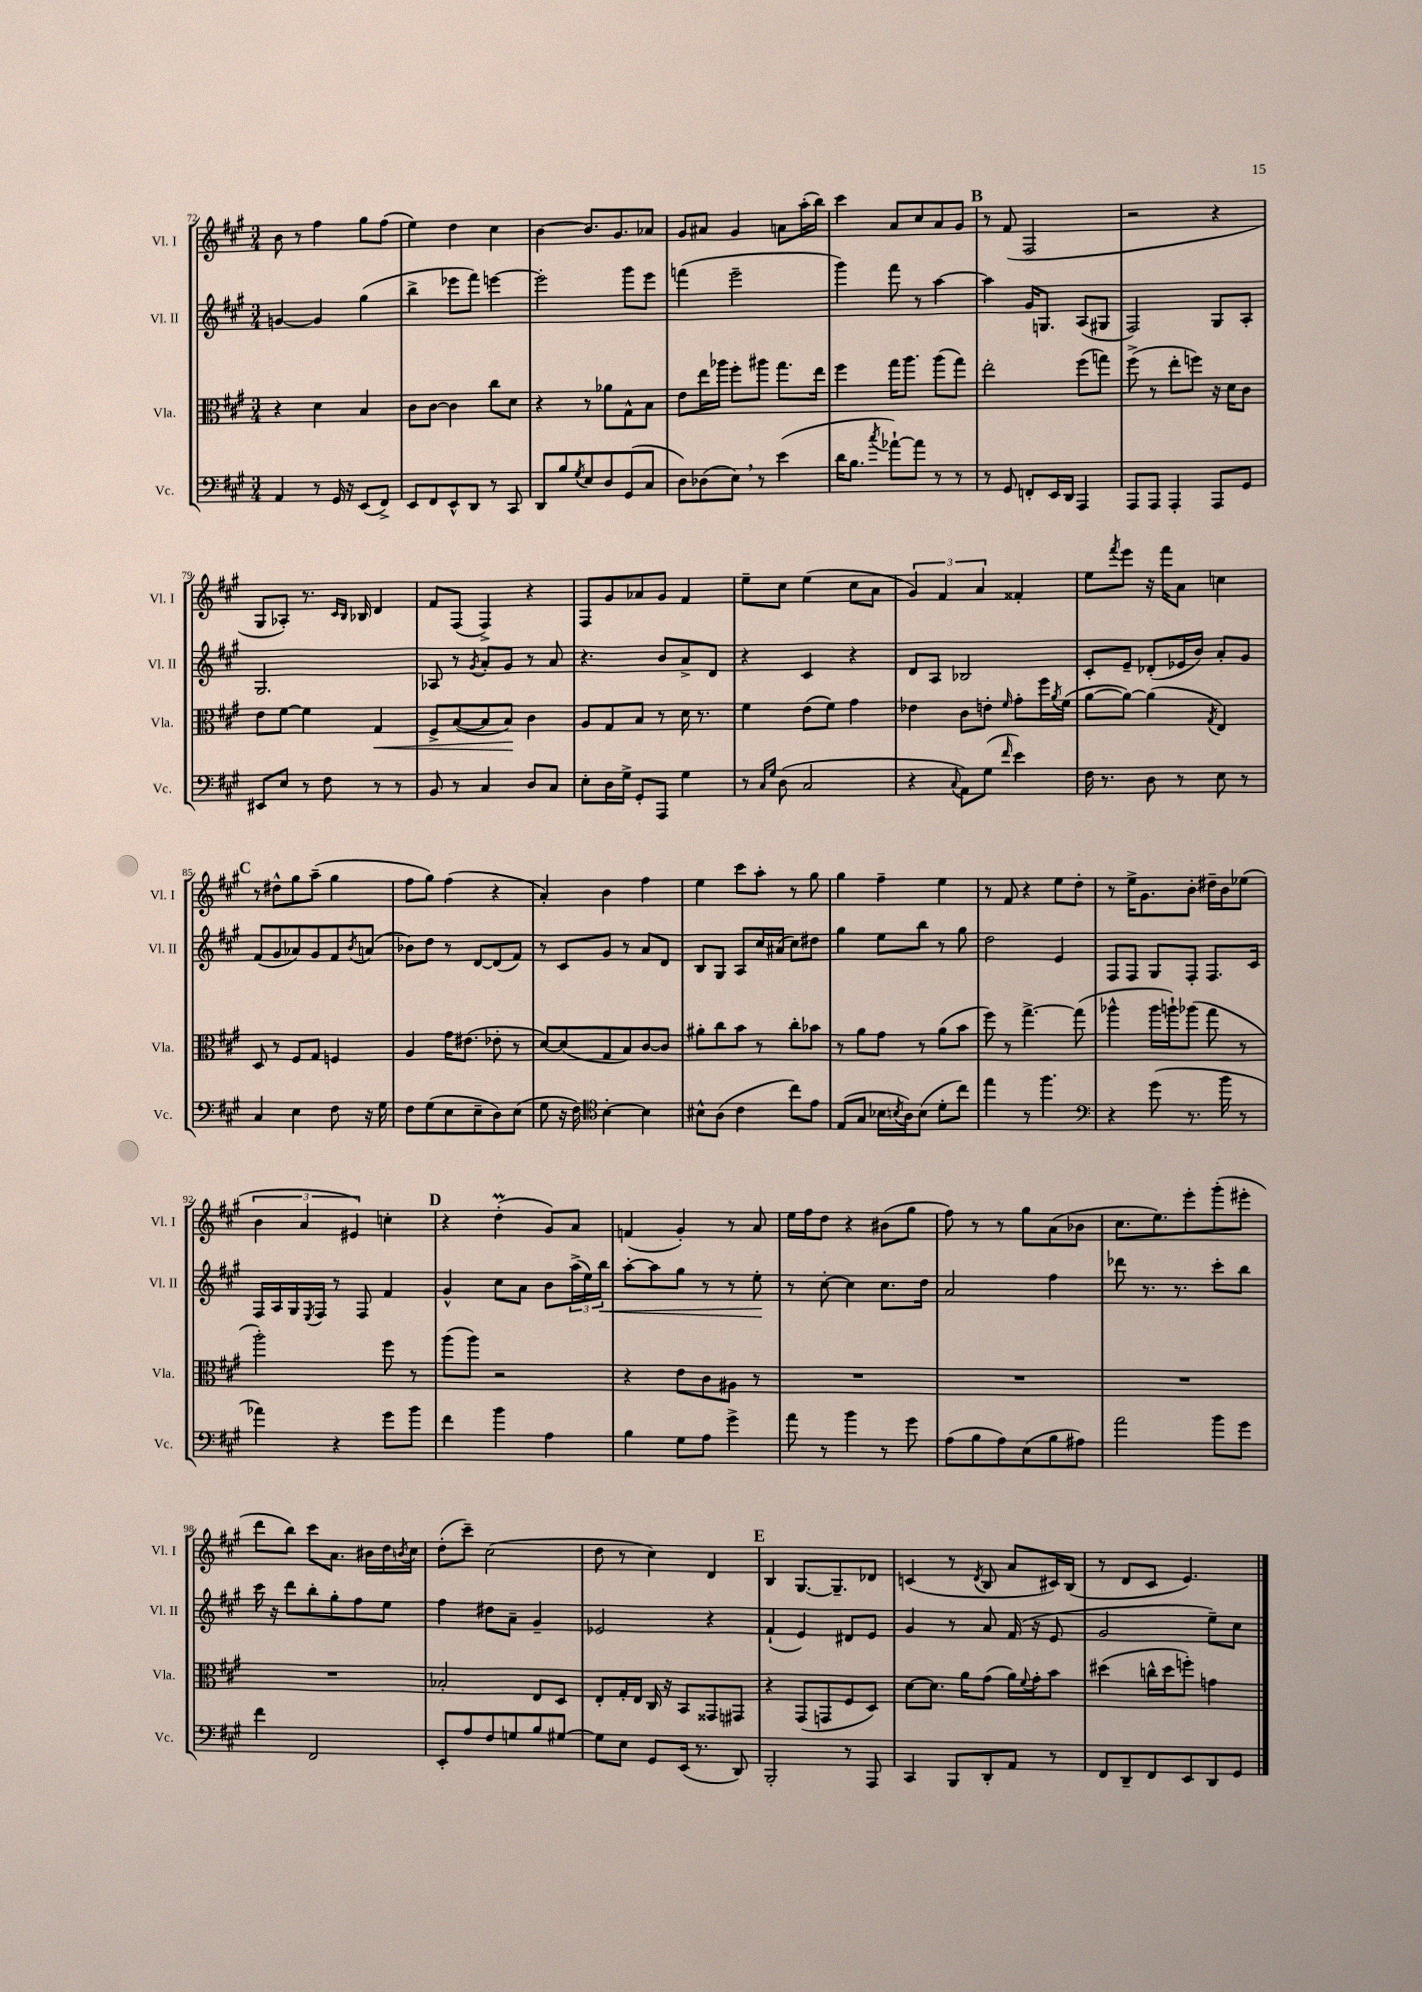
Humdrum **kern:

**kern	**kern	**kern	**kern
*staff4	*staff3	*staff2	*staff1
*clefF4	*clefC3	*clefG2	*clefG2
*k[f#c#g#]	*k[f#c#g#]	*k[f#c#g#]	*k[f#c#g#]
*M3/4	*M3/4	*M3/4	*M3/4
4AA	4r	[4g	8b
.	.	.	8r
8r	4d	4g]	4ff#
16GG#	.	.	.
16r	.	.	.
(8EE	4B	(4gg#	8gg#
8FF#^)	.	.	(8ff#
=	=	=	=
8EE	8c#	4bb^	4ee)
8FF#	[8c#	.	.
8EE^^	4c#]	8eee-	4dd
8DD	.	8fff#)	.
8r	8cc#	[4eee	4cc#
8CC#	8d	.	.
=	=	=	=
8DD	4r	2eee']	[4b
8B	.	.	.
8qG#	.	.	.
8E	8r	.	8.b]
8D	8a-	.	.
.	.	.	8.g#
(8GG#	8G#^^	8ggg#	.
8C#	8B	8eee	8a-
=	=	=	=
8D)	8e	(4fff	8g#
(8D-	16ee	.	8a#
.	16aa-	.	.
8E)	8ff#'	2eee~	4g#
8r	8aa#	.	.
(4e	8.gg#	.	8a
.	.	.	(16aa'
.	16ee	.	16bb)
=	=	=	=
16d	4ff#	4ggg#)	4ccc#
8.B	.	.	.
8qcc#	.	.	.
[8a-`)	16gg#	8fff#	8a
.	8.aa	.	.
8a-]	.	8r	8cc#
8r	(8aa	[4aa	8a
8r	8gg#)	.	8g#
=	=	=	=
8r	2ee'	4aa]	8r
8GG#	.	.	(8f#
8FF'	.	16g#	2F#
.	.	8.G	.
16EE	.	.	.
16DD	.	.	.
4AAA	(8ff#	(8A	.
.	8gg)	8G#	.
=	=	=	=
8AAA	(8ff#^	2F#)	2r
8AAA	8r	.	.
4AAA'	8ee'	.	.
.	8ff)	.	.
8AAA	16r	8G#	4r
.	16d	.	.
8GG#	8c#	8A'	.
=	=	=	=
8EE#	8e	2.G#	8G#
8E	[8f#	.	8A-')
8r	4f#]	.	8.r
8F#	.	.	.
.	.	.	16qqc#
.	.	.	16qqB
.	.	.	16B-
8r	4G#	.	4d
8r	.	.	.
=	=	=	=
8BB	8F#^	8A-	8f#
8r	([8B	8r	(8F#
.	.	8qg#	.
4C#	8B]	8a'	4F#^)
.	8B)	8g#	.
8D	4c#	8r	4r
8C#	.	8a	.
=	=	=	=
8E'	8A	4.r	8F#
16D	8G#	.	8g#
16G#^	.	.	.
8GG#'	8B	.	8a-
8AAA	8r	8b	8g#
4G#	16d	8a^	4f#
.	8.r	.	.
.	.	8d	.
=	=	=	=
8r	4f#	4r	8ee~
16qqC#	.	.	.
16qqG#	.	.	.
(8D	.	.	8cc#
2C#	(8e	4c#	(4ee
.	8f#)	.	.
.	4g#	4r	8cc#
.	.	.	8a
=	=	=	=
4r	4e-	8d	6g#)
.	.	8A	.
.	.	.	6f#
8qqC#	.	.	.
8AA)	8c#	2B-	.
.	.	.	6a
(8G#	8e'	.	.
16qqf#	16qqf#	.	.
4e)	8g#'	.	4f##'
.	16ff#	.	.
.	8qa	.	.
.	(16f#	.	.
=	=	=	=
16F#	[8a	8c#'	8ee
8.r	.	.	.
.	.	.	8qfff#
.	8a_)	8e~	8eee
8D	(4a]	(8d-'	16r
.	.	.	16fff#
8r	.	16e-	8a
.	.	16b)	.
.	8qG#	.	.
8E	4E)	8a'	4cc
8r	.	8g#	.
=	=	=	=
4C#	8D	(8f#	8r
.	8r	8g#	8dd#^^
4E	8F#	8a-)	8gg#
.	8G#	8g#	(8aa~
8F#	4F	8f#	4gg#
.	.	8qb	.
16r	.	(8a	.
16G#	.	.	.
=	=	=	=
8F#	4A	8b-)	8ff#
(8G#	.	8dd	8gg#)
8E	16g#	8r	(4ff#
.	(8.e#	.	.
8E~	.	[8d	.
8D)	8e-'	(8d]	4r
(8E	8r	8f#)	.
=	=	=	=
8G#	[8d)	8r	4a')
16r	(8d]	8c#	.
16F#)	.	.	.
*clefC4	*	*	*
[4B'	8G#	8g#	4b
.	8B)	8r	.
4B]	[8c#	8a	4ff#
.	8c#]	8d	.
=	=	=	=
8B#^^	8a#'	8B	4ee
(8A	8cc#	8G#	.
4c#	8b	8A	8ccc#
.	8r	16cc#	8aa'
.	.	(16a#	.
8cc#)	8cc#'	8cc#)	8r
8e	8b-	8dd#	8gg#
=	=	=	=
(8E	8r	4gg#	4gg#
8G#	8a	.	.
16B-	8g#	8ee	4ff#~
8qB	.	.	.
16A)	.	.	.
(8B	8r	8bb	.
8d'	(8a	8r	4ee
8cc#)	8b	8gg#	.
=	=	=	=
4ee	8ff#)	2dd	8r
.	8r	.	8f#
8r	[4.gg#^	.	4r
4.ff#	.	.	.
.	.	4e	8ee
.	(8gg#]	.	8dd'
=	=	=	=
*clefF4	*	*	*
4r	4aa-^^	8F#	8r
.	.	8F#	16ee^
.	.	.	8.g#
(8g#	16aa-	8G#	.
.	16aa`)	.	.
8.r	(8aa-	8F#'	8b'
.	8gg#	8.F#	16dd#~
16b	.	.	16b
8r	8r	.	(8ee-
.	.	16c#	.
=	=	=	=
4a-)	2aa')	16F#	6b
.	.	16A	.
.	.	16G#	.
.	.	.	6a
.	.	8qE	.
.	.	16F#	.
4r	.	8r	.
.	.	.	6e#)
.	.	8F#	.
8g#	8ff#	4f#	4cc'
8b	8r	.	.
=	=	=	=
4f#	(8aa	4g#^^	4r
.	8aa)	.	.
4b	2r	8cc#	(4dd'
.	.	8a	.
4A	.	8b	8g#)
.	.	(24aa^	8a
.	.	24ee)	.
.	.	24bb	.
=	=	=	=
4B	4r	[8aa'	(4f
.	.	8aa]	.
8G#	8e	8gg#	4g#')
8A	8c#	8r	.
4g#^	8A#	8r	8r
.	8r	8ee'	8a
=	=	=	=
8a	2.r	8r	16ee
.	.	.	16ff#
8r	.	[8cc#'	8dd
4b	.	4cc#]	4r
8r	.	8.cc#	(8b#
8g#	.	.	8gg#
.	.	16dd	.
=	=	=	=
(8A	2.r	2a	8ff#)
8B	.	.	8r
8A)	.	.	8r
(8E	.	.	8gg#
8B	.	4ff#	(8a
8A#)	.	.	8b-
=	=	=	=
2a	2.r	8ddd-	8.cc#
.	.	8.r	.
.	.	.	8.ee)
.	.	8.r	.
.	.	.	8eee'
8b	.	8ccc#'	(8ggg#'
8g#	.	8bb	8eee#'
=	=	=	=
4f#	2.r	16ccc#	8ddd
.	.	16r	.
.	.	8ddd	8bb)
2FF#	.	8bb'	8ccc#
.	.	8gg#'	8.a
.	.	8ff#	.
.	.	.	16b#
.	.	8ee	16dd
.	.	.	8qb
.	.	.	16cc#
=	=	=	=
8EE'	2B-'	4ff#	(8dd'
8A	.	.	8ccc#~)
8F#	.	8dd#	(2cc#
8G	.	8a~	.
8B	8E	4g#~	.
[8G#	8D	.	.
=	=	=	=
8G#]	8E'	2e-	8dd
8E	16G#'	.	8r
.	16E	.	.
8GG#	16C#	.	4cc#)
.	16r	.	.
(16EE	8BB	.	.
8.r	.	.	.
.	8GG##	4r	4d
8DD)	8GG#	.	.
=	=	=	=
2BBB'	4r	(4f#`	4B
.	(8GG#	4e)	[8.G#
.	8GG	.	.
.	.	.	8.G#~]
8r	8F#	8d#	.
8AAA	8D)	8e	8d-
=	=	=	=
4CC#	[8d	4g#	(4c
.	8.d]	.	.
8BBB	.	8r	8r
.	16a	.	.
.	.	.	8qd
8DD'	(8g#	8a	8B
8AA	16a)	(16f#	8a
.	8qqf#	.	.
.	16g#'	16r	.
8r	8b	8e	16c#)
.	.	.	(16B
=	=	=	=
8FF#	(4dd#	2g#	8r
8DD~	.	.	8d
8FF#	16cc^^	.	8c#
.	16dd#	.	.
8EE	8ff')	.	4.e)
8DD	4g	8ee~)	.
8GG#	.	8cc#	.
==	==	==	==
*-	*-	*-	*-
